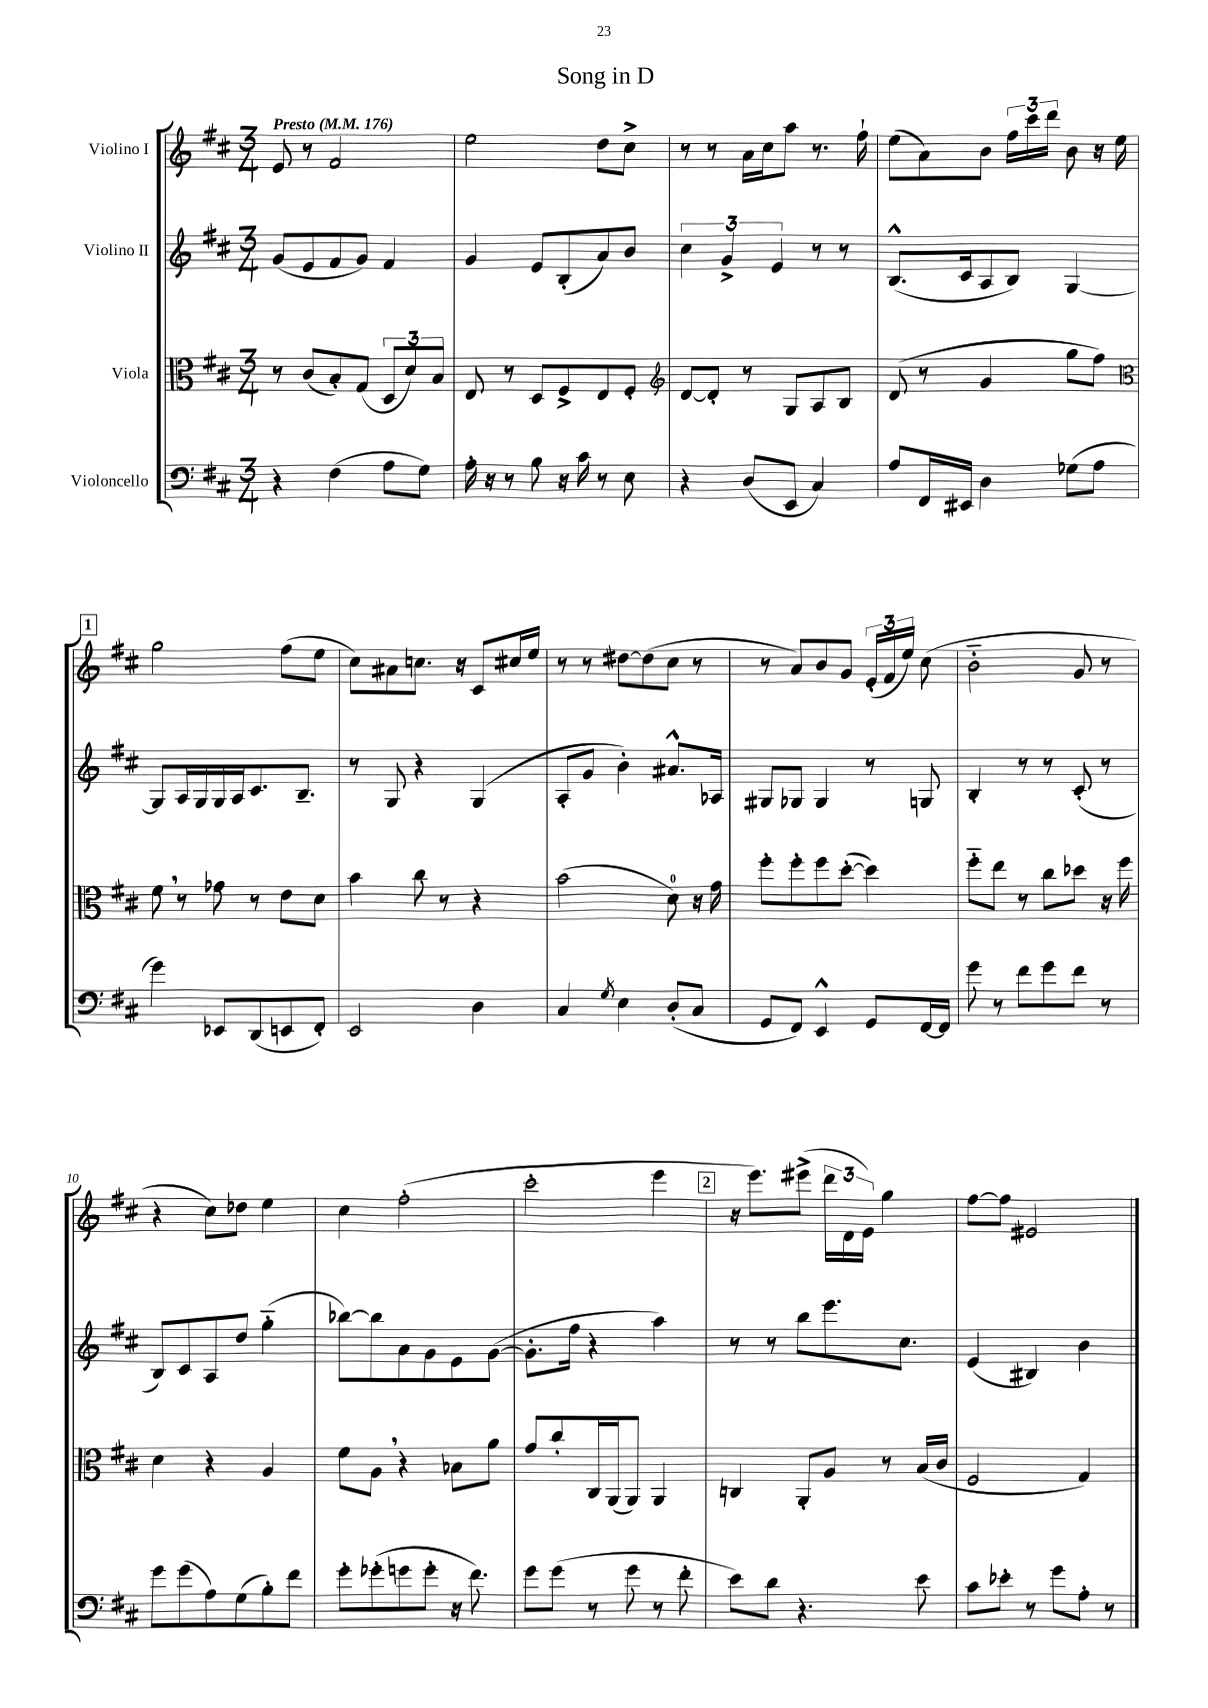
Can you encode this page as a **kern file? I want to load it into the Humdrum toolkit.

**kern	**kern	**kern	**kern
*part4	*part3	*part2	*part1
*staff4	*staff3	*staff2	*staff1
*I"Violoncello	*I"Viola	*I"Violino II	*I"Violino I
*clefF4	*clefC3	*clefG2	*clefG2
*k[f#c#]	*k[f#c#]	*k[f#c#]	*k[f#c#]
*M3/4	*M3/4	*M3/4	*M3/4
*MM176	*MM176	*MM176	*MM176
=1	=1	=1	=1
!	!	!	!LO:TX:a:B:t=Presto
4r	8r	(8g/L	8e/
.	(8c#/L	8e/	8r
(4F#\	8B'/)	8f#/	2f#/
.	(8G/J	8g/J)	.
8A\L	12D/L	4f#/	.
.	12d/)	.	.
8G\J)	.	.	.
.	12B/J	.	.
=2	=2	=2	=2
16A'\	8E/	4g/	2ee\
16r	.	.	.
8r	8r	.	.
8B\	8D/L	8e/L	.
16r	8F#^/	(8B'/	.
16c#\	.	.	.
8r	8E/	8a/)	8dd\L
8E\	8F#'/J	8b/J	8cc#^\J
=3	=3	=3	=3
*	*clefG2	*	*
4r	[8d/L	6cc#\	8r
.	8d'/J]	.	8r
.	.	6g^/	.
(8D/L	8r	.	16a\LL
.	.	.	16cc#\J
.	.	6e/	.
8EE/J	8G/L	.	8aa\J
4C#/)	8A/	8r	8.r
.	8B/J	8r	.
.	.	.	16ff#`\
=4	=4	=4	=4
8A/L	(8d/	(8.B^^/L	(8ee\L
16FF#/L	8r	.	8a\)
16EE#X/JJ	.	16c#/k	.
4D\	4g/	8A/	8b\J
.	.	8B/J)	24ff#\LL
.	.	.	24ccc#\
.	.	.	24ddd\JJ
(8G-X\L	8gg\L	[4G/	8b\
8A\J	8ff#\J)	.	16r
.	.	.	16ee\
!!LO:LB:g=z
!!LO:REH:place=s1:t=1
=5	=5	=5	=5
*	*clefC3	*	*
4g\)	8f#,\	8G/L]	2gg\
.	8r	16A/L	.
.	.	16G/	.
8EE-X/L	8g-X\	16G/	.
.	.	16A/J	.
(8DD/	8r	8.c#/	.
8EEn/	8e\L	.	(8ff#\L
.	.	8.B~/J	.
8FF#'/J)	8d\J	.	8ee\J
=6	=6	=6	=6
2EE/	4b\	8r	8cc#\L)
.	.	8G/	8a#X\
.	8cc#\	4r	8.ccn\J
.	8r	.	.
.	.	.	16r
4D\	4r	(4G/	8c#/L
.	.	.	16cc#X/L
.	.	.	16ee/JJ
=7	=7	=7	=7
4C#/	(2b\	8A'/L	8r
.	.	8g/J	8r
8qG/	.	.	.
4E\	.	4b'\)	[8dd#X\L
.	.	.	(8dd#\]
(8D'/L	8d\)	8.a#X^^/L	8cc#\J
8C#/J	16r	.	8r
.	16g\	16A-X/Jk	.
=8	=8	=8	=8
8GG/L	8ff#'\L	8G#X/L	8r
8FF#/J)	8ff#'\	8G-X/J	8a/L)
4EE^^/	8ff#\	4G-/	8b/
.	([8dd'\J	.	8g/J
8GG/L	4dd\])	8r	(24e'/LL
.	.	.	24f#/
.	.	.	24ee/JJ)
[16FF#/L	.	8Gn/	(8cc#\
16FF#/JJ]	.	.	.
=9	=9	=9	=9
8g\	8ff#\L	4B'/	2b\
8r	8ee\J	.	.
8f#\L	8r	8r	.
8g\	8cc#\L	8r	.
8f#\J	8dd-X\J	(8c#'/	8g/
8r	16r	8r	8r
.	16ff#\	.	.
!!LO:LB:g=z
=10	=10	=10	=10
8g\L	4d\	8B/L)	4r
(8g\	.	8c#/	.
8A\)	4r	8A/	8cc#\L)
(8G\	.	8dd/J	8dd-X\J
8B'\)	4A/	(4gg\	4ee\
8f#\J	.	.	.
=11	=11	=11	=11
8g'\L	8f#\L	[8bb-X\L)	4cc#\
(8g-X'\	8A,\J	8bb-\]	.
8gn\	4r	8a\	(2ff#'\
8g'\J	.	8g\	.
16r	8B-X\L	8e\	.
8.f#\)	.	.	.
.	8a\J	([8g\J	.
=12	=12	=12	=12
8g\L	8g/L	8.g'\L]	2ccc#'\
(8g\J	8cc#'/	.	.
.	.	16ff#\Jk	.
8r	16C#/L	4r	.
.	(16AA/J	.	.
8g\	8AA/J)	.	.
8r	4AA/	4aa\)	4eee\
8f#'\	.	.	.
!!LO:REH:place=s1:t=2
=13	=13	=13	=13
8e\L)	4Cn/	8r	16r
.	.	.	8.eee\L)
8d\J	.	8r	.
4.r	8AA'/L	8bb\L	(8eee#X^\J
.	8A/J	8.eee\	24ddd\LL
.	.	.	24d\
.	.	.	24e\JJ)
.	8r	.	4gg\
.	.	8.cc#\J	.
8e\	(16B/LL	.	.
.	16c#/JJ	.	.
=14	=14	=14	=14
8c#\L	2F#/	(4e/	[8ff#\L
8e-X'\J	.	.	8ff#\J]
8r	.	4B#X/)	2e#X/
8g\L	.	.	.
8A'\J	4G/)	4b\	.
8r	.	.	.
==	==	==	==
*-	*-	*-	*-
